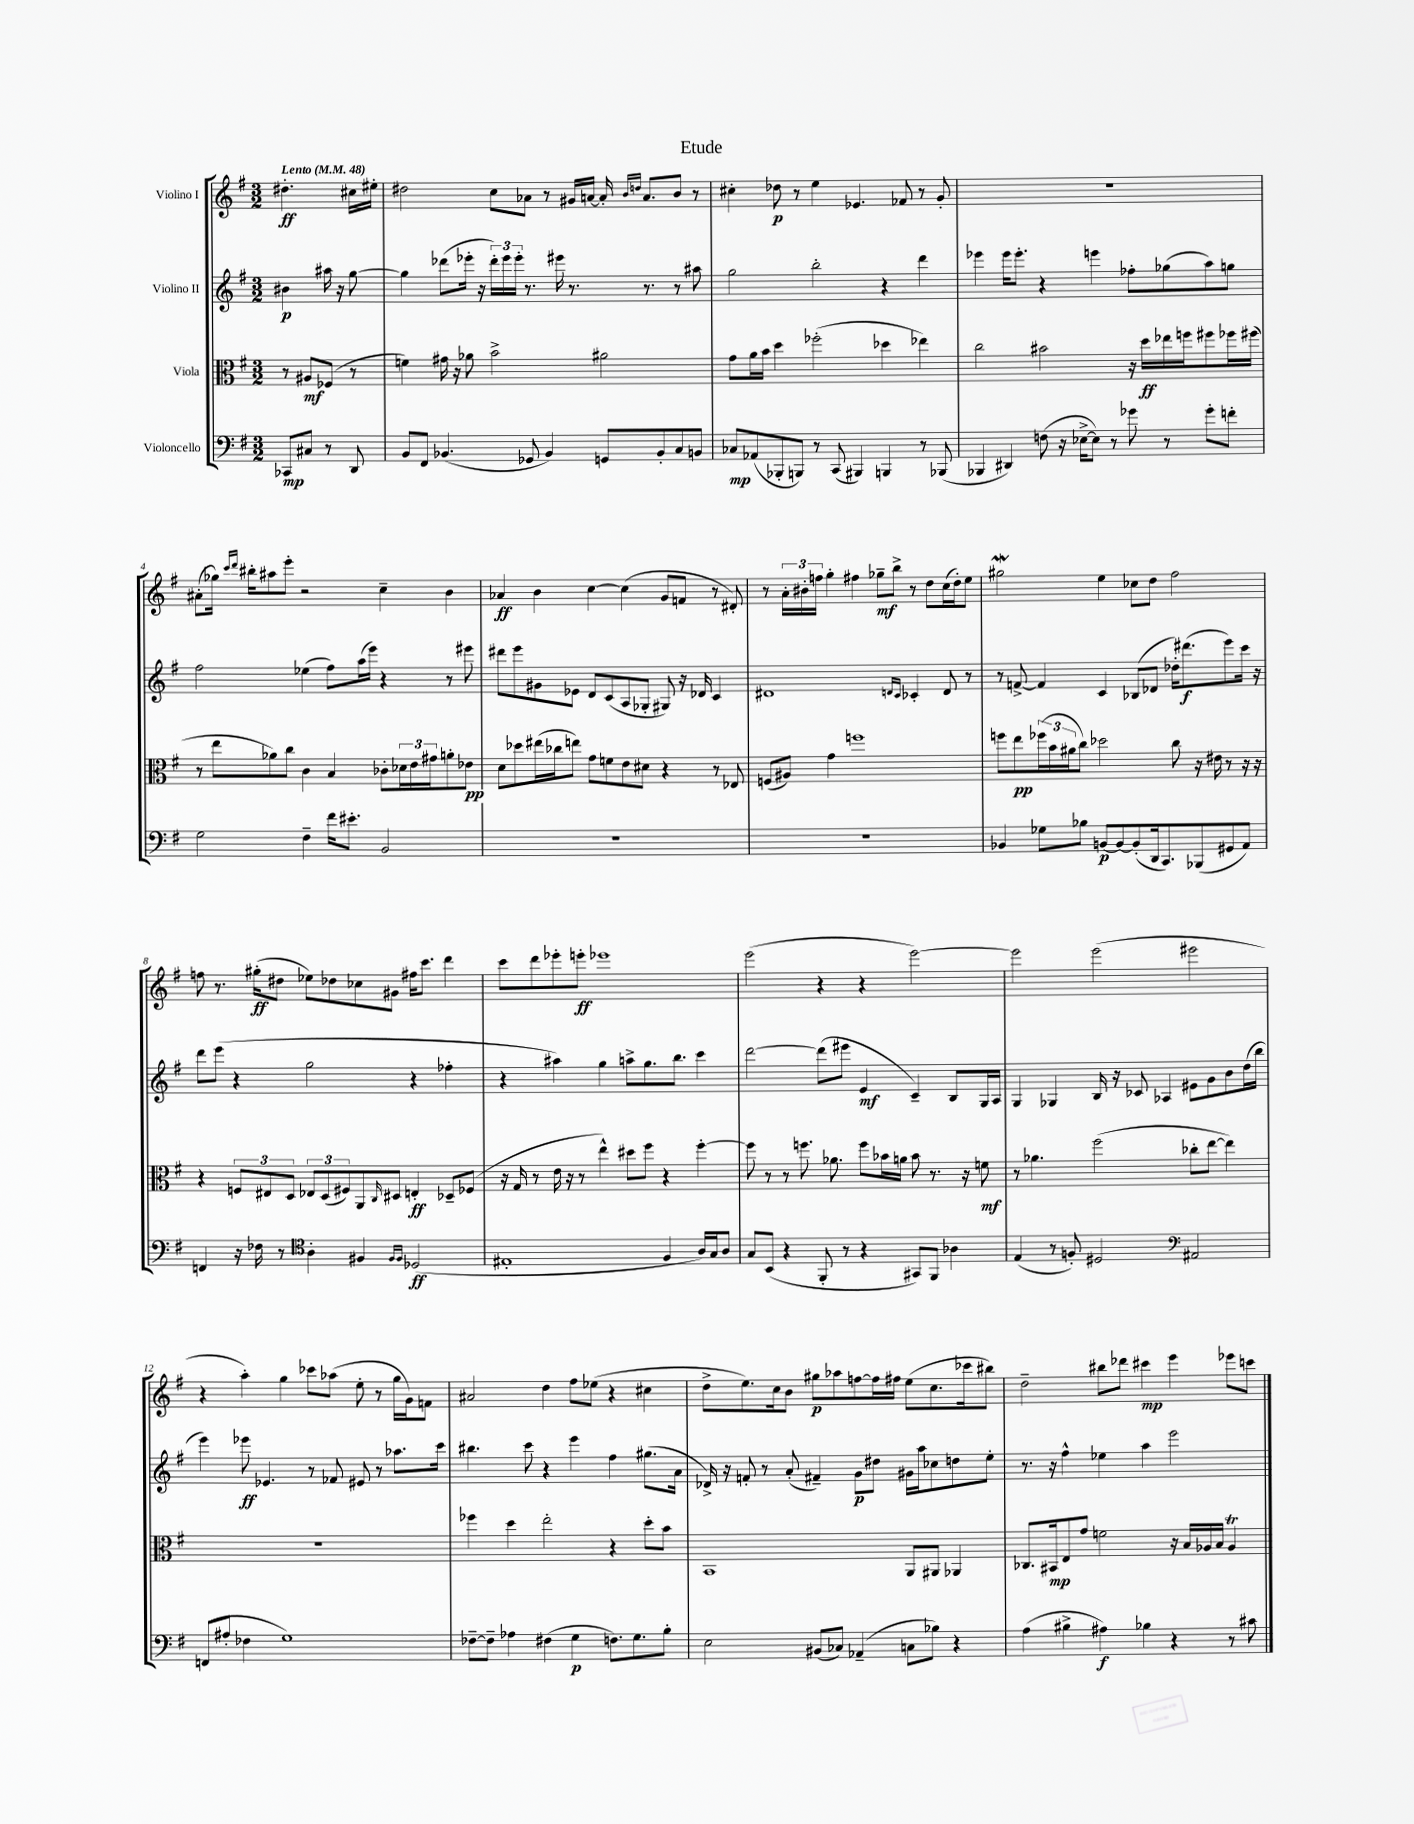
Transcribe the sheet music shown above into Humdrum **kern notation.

**kern	**kern	**kern	**kern
*staff4	*staff3	*staff2	*staff1
*clefF4	*clefC3	*clefG2	*clefG2
*k[f#]	*k[f#]	*k[f#]	*k[f#]
*M3/2	*M3/2	*M3/2	*M3/2
*MM48	*MM48	*MM48	*MM48
8CC-	8r	4b#	4.dd#'
8C#	8A#	.	.
8r	(8F-	16aa#	.
.	.	16r	.
8DD	8r	[8gg	16cc#
.	.	.	16ee#'
=	=	=	=
8BB	4f)	4gg]	2dd#
8FF#	.	.	.
(4.BB-	16g#	(8ddd-	.
.	16r	.	.
.	8a-	16eee-'	.
.	.	16r	.
.	2b^	24ddd-')	8cc
.	.	24eee-	.
.	.	24eee-'	.
8GG-	.	8.r	8a-
4BB-)	.	.	8r
.	.	16eee#	.
.	.	8.r	16g#
.	.	.	[16a
8GG	2a#	.	16a']
.	.	.	16qqb
.	.	.	16qqdd
.	.	8.r	8.a
8BB-'	.	.	.
8C	.	8r	8b
8BB	.	8aa#	8r
=	=	=	=
8C-	8g	2gg	4cc#'
(8AA-	16a	.	.
.	16b	.	.
8BBB-'	4dd	.	8dd-
8BBB)	.	.	8r
8r	(2ff-'	2bb'	4ee
(8CC	.	.	.
4BBB#)	.	.	4.e-
4BBB	4dd-	4r	.
.	.	.	8f-
8r	4ee-)	4ddd	8r
(8BBB-	.	.	8g'
=	=	=	=
4BBB-	2cc	4eee-	1.r
4DD#)	.	16eee-	.
.	.	8.eee-'	.
(8F	2b#	4r	.
16r	.	.	.
[16E-^	.	.	.
8E-])	.	4eee	.
8r	.	.	.
8g-	16r	8ff-'	.
.	16dd	.	.
8r	16ee-	(8gg-	.
.	16ff	.	.
8g-'	8ff#	8aa)	.
8f'	16ff-	8gg	.
.	(16ff#	.	.
=	=	=	=
2G	8r	2ff#	(8a#'
.	8ee	.	16gg-)
.	.	.	16qqccc
.	.	.	16qqddd
.	.	.	16bb#'
.	8a-)	.	8aa#
.	8cc	.	8eee'
4F#~	4c	(4ee-	2r
16f#	4B	8ff#)	.
8.e#'	.	.	.
.	.	(16aa	.
.	.	16eee)	.
2BB	8c-'	4r	4cc~
.	24d-	.	.
.	24e	.	.
.	24g#	.	.
.	8a'	8r	4b
.	8e-	8eee#	.
=	=	=	=
1.r	8d	8ddd#	4a-
.	8dd-	8eee	.
.	(16ee#	8g#	4b
.	16cc-	.	.
.	8ee)	8e-	.
.	8g	8d	[4cc
.	8f	(8c	.
.	8e	8A	(4cc]
.	8d#	8G-'	.
.	4r	8G#)	8g
.	.	16r	8f
.	.	16d-	.
.	8r	4c	8r
.	8E-	.	8d#')
=	=	=	=
1.r	(8F	1d#	8r
.	8A#)	.	24a'
.	.	.	24b#'
.	.	.	24ff
.	4g	.	4gg'
.	1ff	.	4ff#
.	.	.	8gg-~
.	.	.	8bb^
.	.	16qqd	.
.	.	16qqc	.
.	.	4c-'	8r
.	.	.	8dd
.	.	8d	(16cc
.	.	.	16dd')
.	.	8r	8ee
=	=	=	=
4BB-	8ff	8r	2gg#
.	8ee	[8f^	.
8G-	(24ff-	4f]	.
.	24b	.	.
.	24a#	.	.
8B-	8cc)	.	.
[8BB	2dd-	4c	4ee
8BB_	.	.	.
(8BB']	.	(8B-	8cc-
16DD	.	8d-	8dd
8.CC)	.	.	.
.	8cc	16dd-')	2ff#
.	.	(8.ddd#	.
(8BBB-	16r	.	.
.	16e#	.	.
8GG#	8r	8eee)	.
8AA)	16r	16ccc	.
.	16r	16r	.
=	=	=	=
4FF	4r	8ddd	8ff
.	.	(8eee	8.r
16r	12F	4r	.
16F-	.	.	(16gg#'
.	12E#	.	.
8r	.	.	8dd#
.	12D	.	.
*clefC4	*	*	*
4A'	12E-	2gg	8ee-)
.	(12D	.	.
.	.	.	8dd-
.	12F#)	.	.
4F#	8AA	.	8cc-
.	16qqC	.	.
.	8D#	.	8g#
16qqF#	.	.	.
16qqF#	.	.	.
(2D-	4E'	4r	16ff#
.	.	.	8.ccc
.	8D-~	4ff-'	4ddd
.	(8F-	.	.
=	=	=	=
1E#'	16r	4r	8ccc
.	16G	.	.
.	8r	.	8ddd
.	16e	4aa#)	8eee-'
.	16r	.	.
.	8r	.	8eee'
.	4ee^^)	4gg	1eee-
.	8dd#	8aa^	.
.	8ff#	8.gg	.
4F#	4r	.	.
.	.	8.bb	.
16A)	[4ff#'	4ccc	.
16G	.	.	.
8A	.	.	.
=	=	=	=
8G	8ff#]	[2ddd	(2eee
(8BB	8r	.	.
4r	8r	.	.
.	8.ff	.	.
8FF#'	.	(8ddd]	4r
.	8.a-	.	.
8r	.	8eee#	.
4r	8ff	4e	4r
.	16b-	.	.
.	16a	.	.
8GG#)	8b-	4c~)	[2eee)
8FF#	8.r	.	.
4A-	.	8B	.
.	16r	.	.
.	8f	16G	.
.	.	16A	.
=	=	=	=
(4E	8r	4G	2eee]
.	4.a-	.	.
8r	.	4G-	.
8F')	.	.	.
2D#	(2ff#	16B	(2eee
.	.	16r	.
.	.	8c-	.
.	.	4A-	.
*clefF4	*	*	*
2AA#	8cc-'	8e#	2eee#
.	[8ee	8g	.
.	4ee])	8b	.
.	.	(16dd	.
.	.	16bb	.
=	=	=	=
(8FF	1.r	4eee)	4r
8A#'	.	.	.
4F-	.	8eee-	4aa')
.	.	4.e-	.
1G)	.	.	4gg
.	.	8r	8ccc-
.	.	8f-	(8aa-
.	.	8e#	8ee'
.	.	8r	8r
.	.	8.aa-	16gg
.	.	.	16g)
.	.	.	8f
.	.	16ccc	.
=	=	=	=
[8F-~	4ff-	4.bb#	2a#
8F-~]	.	.	.
4A-	4dd	.	.
.	.	8ccc	.
(4F#	2ee'	4r	4dd
4G	.	4eee	8ff#
.	.	.	(8ee-
8.F)	4r	4ff#	4r
8.G	.	.	.
.	8dd'	(8.gg#	4cc#
8B'	8b	.	.
.	.	16a	.
=	=	=	=
2E	1BB	16d-^)	8dd^
.	.	16r	.
.	.	8f'	8.ee)
.	.	8r	.
.	.	.	16cc
.	.	(8a'	8b
(8BB#	.	4f#~)	8gg#
8C-)	.	.	8aa-
(4AA-~	.	8g	[8ff
.	.	8dd#	16ff]
.	.	.	16ff#
8C	8AA	16g#	(8ee
.	.	16aa	.
8B-)	8AA#	8cc-	8.cc
4r	4AA-	8dd	.
.	.	.	16ccc-
.	.	8ee'	8bb#)
=	=	=	=
(4A	8.C-	8.r	2dd~
.	16BB#	16r	.
4B#^	8E	4ff#^^	.
.	8g	.	.
4A#)	2f	4ee-	8bb#
.	.	.	8ddd-
4B-	.	4aa	4ccc#
4r	16r	2eee	4eee
.	16B	.	.
.	16A-	.	.
.	16B	.	.
8r	4A-	.	8eee-
8c#	.	.	8ccc
==	==	==	==
*-	*-	*-	*-
